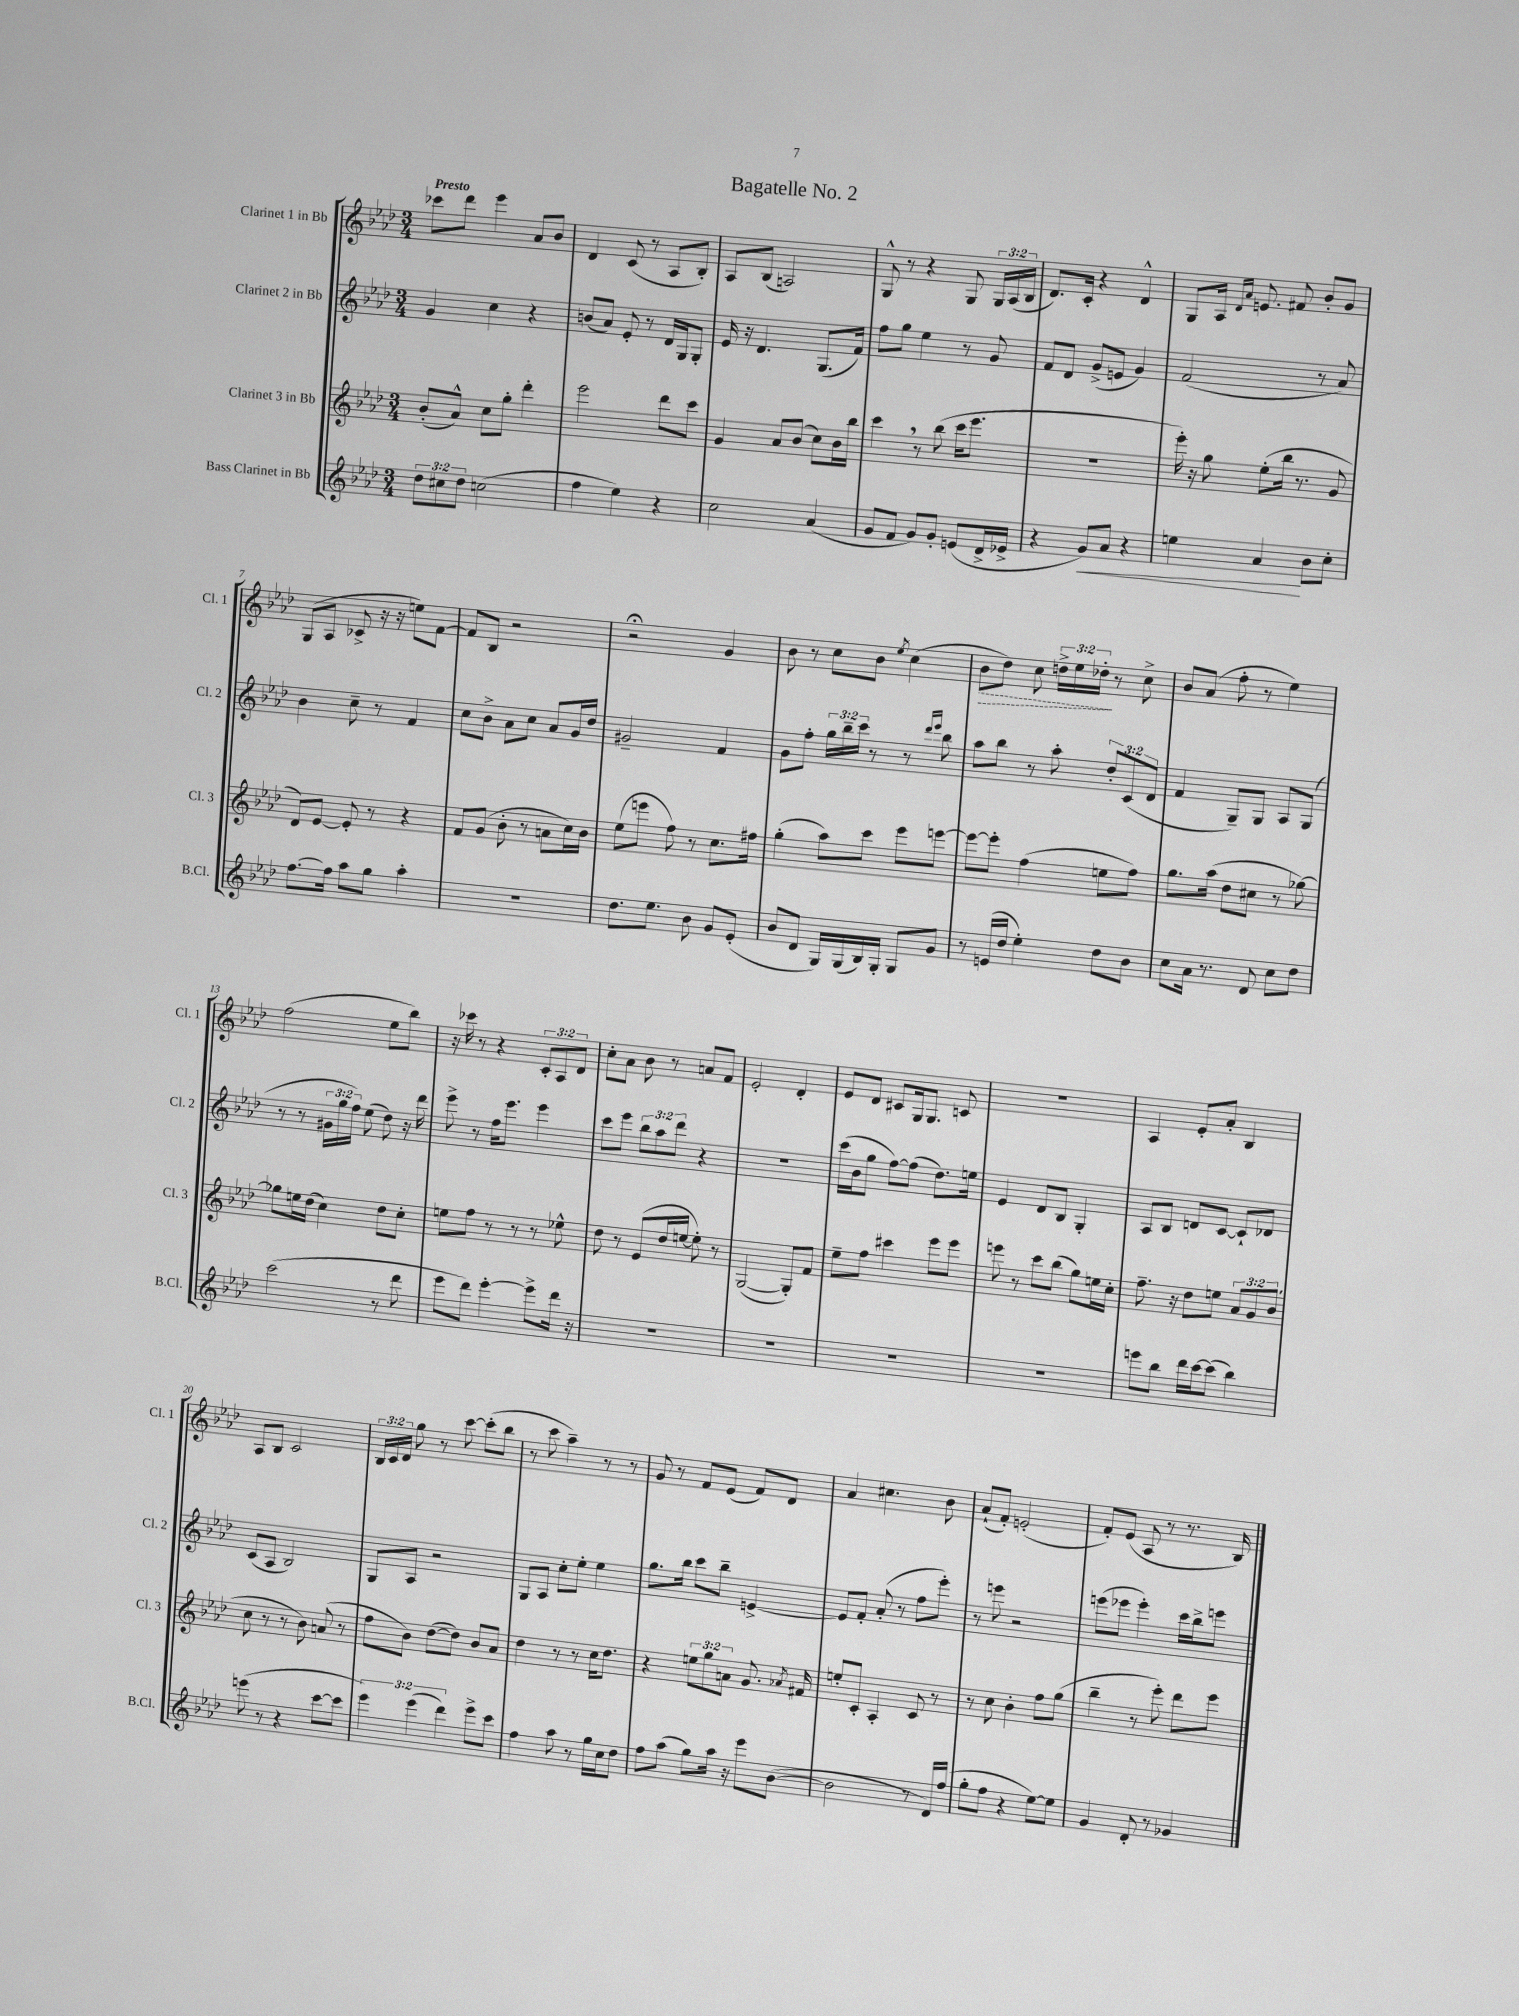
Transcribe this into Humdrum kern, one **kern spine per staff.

**kern	**kern	**kern	**kern
*staff4	*staff3	*staff2	*staff1
*clefG2	*clefG2	*clefG2	*clefG2
*k[b-e-a-d-]	*k[b-e-a-d-]	*k[b-e-a-d-]	*k[b-e-a-d-]
*M3/4	*M3/4	*M3/4	*M3/4
12dd-	(8b-'	4g	8ccc-
12cc#	.	.	.
.	8a-^^)	.	8ddd-
12dd-	.	.	.
(2cc	8cc	4cc	4eee-
.	8gg'	.	.
.	4ddd-'	4r	8a-
.	.	.	8b-
=	=	=	=
4ff	2eee-	(8b	4d-
.	.	8a-)	.
4ee-)	.	8e-'	(8c
.	.	8r	8r
4r	8ddd-	16d-	8A-
.	.	16G	.
.	8ccc	8G'	8B-')
=	=	=	=
2cc	4g	16e-	8A-
.	.	16r	.
.	.	4.d-	(8B-
.	8a-	.	2A)
.	(8b-	.	.
(4a-	8cc)	(8.G	.
.	16b-	.	.
.	16bb-	16f)	.
=	=	=	=
8g	4ccc	8ff	8G^^
8f	.	8gg	8r
8g)	8r	4ee-	4r
8g'	(8bb-	.	.
(8e	16ccc	8r	8G
.	8.eee-	.	.
16d-^	.	8g	24G
.	.	.	(24A-
16e-^	.	.	.
.	.	.	24B-
=	=	=	=
4r	2.r	8f	8.d-)
.	.	8d-	.
.	.	.	16c'
8g)	.	(8g^	4r
8a-	.	8e	.
4r	.	4g)	4d-^^
=	=	=	=
4ee	16eee-')	(2f	8G
.	16r	.	.
.	8gg	.	16A-
.	.	.	16qqd-
.	.	.	16qqa-
.	.	.	8.e
4a-	(8ee-'	.	.
.	16bb-	.	8f#
.	8.r	.	.
8b-	.	8r	8b-'
8cc'	8g	8a-)	8g
=	=	=	=
[8.ff	8d-)	4b-	(8G
.	[8e-	.	8A-
16ff]	.	.	.
8aa-	8e-']	8cc~	8c-^
8gg	8r	8r	16r
.	.	.	16r
4aa-'	4r	4f	8ee)
.	.	.	[8f
=	=	=	=
2.r	8f	8cc	8f]
.	(8g	8b-^	8B-
.	8b-'	8a-	2r
.	8r	8cc	.
.	8a	8a-	.
.	16cc)	16g	.
.	16b-	16dd-	.
=	=	=	=
8.dd-	(8ee-	2g#~	2r;
.	8eee	.	.
8.ee-	.	.	.
.	8ff)	.	.
8b-	8r	.	.
8g	8.cc	4f	4g
(8e-'	.	.	.
.	16ff#	.	.
=	=	=	=
8b-	(4gg'	8g	8b-
8d-	.	8ff'	8r
16G)	8aa-)	24gg	8cc
.	.	24bb-~	.
(16G	.	.	.
.	.	24ccc	.
16B-)	8ccc	8r	8b-
16G'	.	.	.
.	.	.	8qee-
8G	8eee-	8r	(4cc
.	.	16qqddd-	.
.	.	16qqeee-	.
8g	[8eee	8bb-	.
=	=	=	=
8r	8eee_	8aa-	8b-
(16e	8eee']	8bb-	8dd-)
16dd-	.	.	.
4ee-')	(4ff	8r	8cc
.	.	8aa-'	24dd^
.	.	.	24ee-
.	.	.	24dd-'
8dd-	8ee	12dd-'	8r
.	.	(12c	.
8b-	8ff)	.	8cc^
.	.	12d-	.
=	=	=	=
8cc	8.gg	4f	8b-
16a-	.	.	(8a-
8.r	(16aa-	.	.
.	8dd-	8G~)	8ff'
8d-	8cc#	8G	8r
8cc	8r	8A-	4ee-)
8dd-	[8gg-)	(8G	.
=	=	=	=
(2ccc	8gg-]	8r	(2ff
.	16ee	8r	.
.	(16dd-	.	.
.	4cc)	24g#	.
.	.	24gg	.
.	.	24ff)	.
.	.	(8ee-	.
8r	8dd-	8dd-)	8ee-
8ddd-	8cc'	16r	8bb-)
.	.	16ddd-	.
=	=	=	=
8eee-	8ee	8eee-^	16r
.	.	.	16ccc-
8ddd-)	8ff	8r	8r
[4eee-'	8r	16ff	4r
.	.	8.eee-	.
.	8r	.	.
8eee-^]	8r	4eee-	12c'
.	.	.	12A-
16ddd-	8ee-^^	.	.
.	.	.	12d-
16r	.	.	.
=	=	=	=
2.r	8dd-	8ccc	8cc'
.	8r	8eee-	8a-
.	(8e-	12bb-	8b-
.	.	12aa-	.
.	16dd-	.	8r
.	.	12ddd-	.
.	[16ee	.	.
.	8ee'])	4r	8a
.	8r	.	8f
=	=	=	=
2.r	([2G	2.r	2e-'
.	8G'])	.	4d-'
.	8f	.	.
=	=	=	=
2.r	8ee-~	(16ccc	8e-
.	.	16b-	.
.	8ff	8gg	8d-
.	4ccc#	[8ff)	8c#
.	.	(8ff]	16G
.	.	.	8.G
.	8eee-	8.dd-)	.
.	8eee-	.	8c
.	.	16ee	.
=	=	=	=
2.r	8eee	4e-	2.r
.	8r	.	.
.	8ccc	8d-	.
.	(8bb-	8B-	.
.	8gg)	4G'	.
.	16ee	.	.
.	16cc'	.	.
=	=	=	=
8eee	8.ff~	8A-	4A-
8bb-	.	8B-	.
.	16r	.	.
16ddd-	8dd-	8d	8e-'
[16ccc	.	.	.
(8ccc]	8ee	[8c	8a-'
4bb-)	12a-	8c`]	4B-
.	12g	.	.
.	.	8d-	.
.	(12b-	.	.
=	=	=	=
(8eee	8cc	(8c	8A-
8r	8r	8A-	8B-
4r	8r	2B-)	2c
.	8b-)	.	.
[8ccc	(8a	.	.
8ccc]	8r	.	.
=	=	=	=
6eee-)	8ff	8G	24B-
.	.	.	24c
.	.	.	24d-
.	8b-)	8A-	8gg
(6eee-	.	.	.
.	([8dd-	2r	8r
6ddd-)	.	.	.
.	8dd-])	.	[8ccc
8eee-^	8b-	.	(8ccc']
8ccc	8a-	.	8bb-
=	=	=	=
4ff	4dd-	8G	8r
.	.	8A-	8ccc
8aa-	8r	8cc'	4aa-~)
8r	8r	8ee-'	.
16gg	16cc	4ee-	8r
16cc	8.dd-	.	.
8dd-	.	.	8r
=	=	=	=
8ff	4r	8.gg	8g
(8aa-	.	.	8r
.	.	16bb-	.
8gg)	12ee	8ccc	8f
.	12gg	.	.
16aa-	.	8bb-~	(8e-
.	12a	.	.
16r	.	.	.
8eee-	8.g	[4e^	8f)
([8b-	.	.	8d-
.	8qa-	.	.
.	16f#	.	.
=	=	=	=
2b-]	8ee'	8e]	4a-
.	8c'	8f'	.
.	4A-'	(8a-'	4.cc#
.	.	8r	.
8r	8c	8ff	.
16d-)	8r	8eee-')	8b-
(16ff	.	.	.
=	=	=	=
8gg'	8r	8r	(8a-`
8ff	8cc	8eee	8f')
4r	4b-'	2r	(2e'
[8ee-)	8ff	.	.
8ee-]	(8gg	.	.
=	=	=	=
4g	4bb-~	(8eee	8f')
.	.	8eee-	(8e-
8d-'	8r	4eee-')	8A-
8r	8eee-')	.	8r
4g-	8ddd-	16ccc	8.r
.	.	16bb-^	.
.	8eee-	8eee	.
.	.	.	16B-)
==	==	==	==
*-	*-	*-	*-
